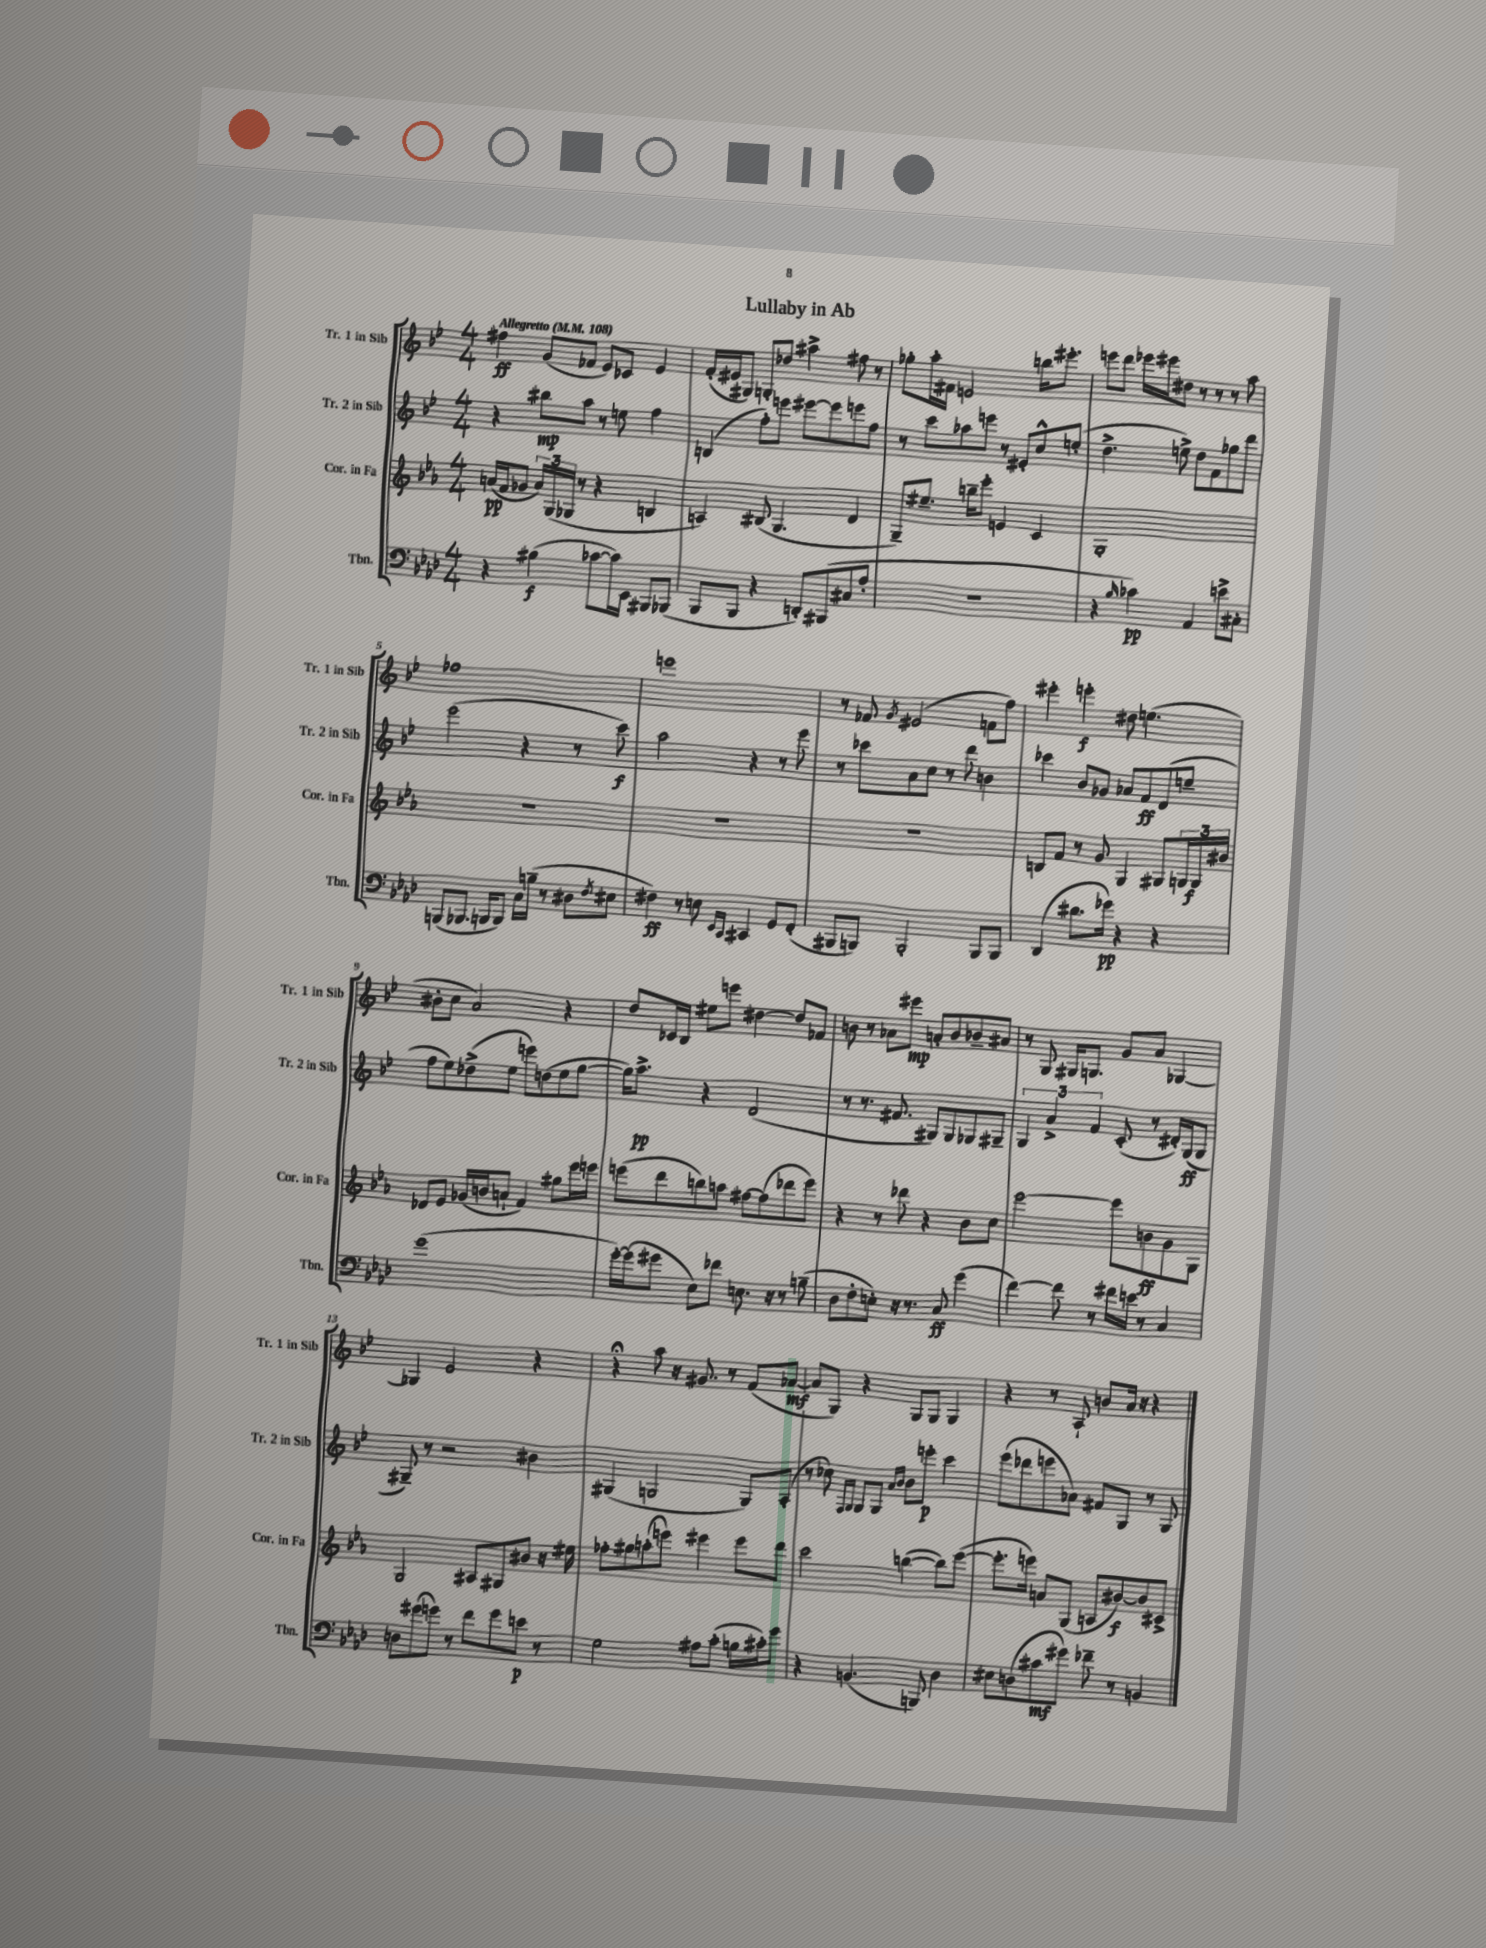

**kern	**dynam	**kern	**dynam	**kern	**dynam	**kern	**dynam
*part4	*part4	*part3	*part3	*part2	*part2	*part1	*part1
*staff4	*staff4	*staff3	*staff3	*staff2	*staff2	*staff1	*staff1
*I"Tbn.	*	*I"Cor. in Fa	*	*I"Tr. 2 in Sib	*	*I"Tr. 1 in Sib	*
*I'Tbn.	*	*I'Cor. in Fa	*	*I'Tr. 2 in Sib	*	*I'Tr. 1 in Sib	*
*clefF4	*	*clefG2	*	*clefG2	*	*clefG2	*
*k[b-e-a-d-]	*	*k[b-e-a-]	*	*k[b-e-]	*	*k[b-e-]	*
*M4/4	*	*M4/4	*	*M4/4	*	*M4/4	*
*MM108	*	*MM108	*	*MM108	*	*MM108	*
=1	=1	=1	=1	=1	=1	=1	=1
!	!	!	!	!	!	!LO:TX:a:B:t=Allegretto	!
4r	.	(16an/LL	pp	4r	.	4ff#X\	ff
.	.	16f/J	.	.	.	.	.
.	.	8g-X/J	.	.	.	.	.
(4B#X\	f	24a/LL)	.	8bb#X\L	mp	(8g/L	.
.	.	(24G/	.	.	.	.	.
.	.	24G-X/JJ	.	.	.	.	.
.	.	8r	.	8aa\J	.	8f-X/J	.
[8c-X\L	.	4r	.	8r	.	8e-/L)	.
16c-\L])	.	.	.	8een\	.	8c-X/J	.
16EE-\JJ	.	.	.	.	.	.	.
8BBB#X/L	.	4Bn/	.	4ff\	.	4e-/	.
(8BBB-X/J	.	.	.	.	.	.	.
=2	=2	=2	=2	=2	=2	=2	=2
8BBB-/L	.	4An/)	.	(4Bn/	.	(16f'/LL	.
.	.	.	.	.	.	16e#X/J	.
8BBB-/J	.	.	.	.	.	8G#X/J)	.
4r	.	(8B#X/	.	8ff'\L)	.	8Gn'/L	.
.	.	4.G/	.	8eeen\J	.	8dd-X/J	.
8DDn'/L)	.	.	.	[8eee#X\L	.	4aa#X^\	.
(8BBB#X/	.	.	.	8eee#\]	.	.	.
8C#X/	.	4d/	.	8eeen\	.	8ff#X\	.
8A-'/J	.	.	.	8ff\J	.	8r	.
=3	=3	=3	=3	=3	=3	=3	=3
1r	.	8G~/L)	.	8r	.	8gg-X'\L	.
.	.	8.ee#X~/J	.	8ccc\L	.	16aa'\L	.
.	.	.	.	.	.	16f#X\JJ	.
.	.	.	.	8aa-X\	.	2en/	.
.	.	16bbn~\KL	.	.	.	.	.
.	.	8eee-'\J	.	8eeen\J	.	.	.
.	.	4en/	.	8r	.	.	.
.	.	.	.	8e#X'/L	.	.	.
.	.	4c/	.	8cc^^/	.	16bbn\KL	.
.	.	.	.	.	.	8.eee#X'\J	.
.	.	.	.	(8een'/J	.	.	.
=4	=4	=4	=4	=4	=4	=4	=4
4r	.	1G'	.	4.dd^\	.	8eeen\L	.
.	.	.	.	.	.	8ddd\J	.
16qqB-/	.	.	.	.	.	.	.
4c-X\)	pp	.	.	.	.	16eee-X\LL	.
.	.	.	.	.	.	16eee#X\J	.
.	.	.	.	8een^\)	.	8dd#X\J	.
4AA-/	.	.	.	8dd\L	.	8r	.
.	.	.	.	8f\	.	8r	.
8en^\L	.	.	.	8gg-X\	.	8r	.
8C#X'\J	.	.	.	8ddd\J	.	8aa\	.
!!LO:LB:g=z
=5	=5	=5	=5	=5	=5	=5	=5
(8BBBn/L	.	1r	.	(2eee-\	.	1ff-X	.
8.BBB-X/J	.	.	.	.	.	.	.
16BBBn/KL	.	.	.	.	.	.	.
8BBB/J)	.	.	.	.	.	.	.
16C\LL	.	.	.	4r	.	.	.
(16Bn~\JJ	.	.	.	.	.	.	.
8r	.	.	.	.	.	.	.
8D#X\L	.	.	.	8r	.	.	.
8qF/	.	.	.	.	.	.	.
8E#X\J	.	.	.	8ccc\)	f	.	.
=6	=6	=6	=6	=6	=6	=6	=6
4F#X\)	ff	1r	.	2aa\	.	1eeen	.
8r	.	.	.	.	.	.	.
8En\	.	.	.	.	.	.	.
16qqEE-/LL	.	.	.	.	.	.	.
16qqCC/JJ	.	.	.	.	.	.	.
4CC#X/	.	.	.	4r	.	.	.
8GG/L	.	.	.	8r	.	.	.
(8FF'/J	.	.	.	8eee-\	.	.	.
=7	=7	=7	=7	=7	=7	=7	=7
8BBB#X/L	.	1r	.	8r	.	8r	.
8BBBn/J)	.	.	.	8ccc-X\L	.	8f-X/	.
.	.	.	.	.	.	8qg/	.
2BBB'/	.	.	.	8a\	.	(2e#X/	.
.	.	.	.	8cc\J	.	.	.
.	.	.	.	8r	.	.	.
.	.	.	.	8ddd\	.	.	.
8BBB/L	.	.	.	4bn\	.	8fn\L	.
8BBB/J	.	.	.	.	.	8ff\J)	.
=8	=8	=8	=8	=8	=8	=8	=8
(4DD-/	.	8Bn/L	.	4ccc-X\	.	4eee#X'\	.
.	.	8f/J	.	.	.	.	.
8.d#X\L	.	8r	.	8b-/L	.	4eeen'\	f
.	.	8g/	.	8g-X/J	.	.	.
16g-X\Jk)	pp	.	.	.	.	.	.
4r	.	4G/	.	8a-X/L	.	8dd#X\	.
.	.	.	.	8f/	ff	(4.een\	.
4r	.	8G#X/L	.	(8d/	.	.	.
.	.	24Gn/L	.	8een~/J	.	.	.
.	.	24G/	f	.	.	.	.
.	.	24b#X/JJ	.	.	.	.	.
!!LO:LB:g=z
=9	=9	=9	=9	=9	=9	=9	=9
(1g	.	8d-X/L	.	8ff\L	.	8b#X'\L	.
.	.	8e-/J	.	8ee-\)	.	8cc\J	.
.	.	(16g-X/LL	.	(8dd-X^\	.	2a/)	.
.	.	16bn/J	.	.	.	.	.
.	.	8an`/J	.	8ee-\J	.	.	.
.	.	4f/)	.	8eeen\L)	.	.	.
.	.	.	.	(8ddn\	.	.	.
.	.	8gg#X\L	.	8ee-\	.	4r	.
.	.	16eee-\L	.	[8gg\J	.	.	.
.	.	16eeen\JJ	.	.	.	.	.
=10	=10	=10	=10	=10	=10	=10	=10
[16g'\LL)	.	(8eeen\L	.	16gg\KL])	.	8dd/L	.
(16g\J]	.	.	.	8.aa^\J	pp	.	.
8g#X\J	.	8ddd\	.	.	.	16c-X/L	.
.	.	.	.	.	.	16B-/JJ	.
8E-\L)	.	8bbn\)	.	4r	.	8ee#X\L	.
8f-X\J	.	8aan\J	.	.	.	8eeen\J	.
8.En\	.	[8ff#X\L	.	(2d/	.	[4dd#X\	.
.	.	(8ff#\]	.	.	.	.	.
16r	.	.	.	.	.	.	.
8r	.	8ddd-X\	.	.	.	8dd#/L]	.
(8Bn~\	.	8eee\J)	.	.	.	8f-X/J	.
=11	=11	=11	=11	=11	=11	=11	=11
8D-\L	.	4r	.	8r	.	8bn\	.
8F'\	.	.	.	8.r	.	8r	.
8En'\J)	.	8r	.	.	.	8a-X\L	.
.	.	.	.	8.f#X/	.	.	.
16r	.	8ddd-X\	.	.	.	8eee#X\J	mp
8.r	.	.	.	.	.	.	.
.	.	4r	.	8G#X/L)	.	8an'/L	.
8C/	ff	.	.	8G#/	.	8b/	.
(4g\	.	8b-\L	.	8G-X/	.	8b-X~/	.
.	.	8cc\J	.	8G#X~/J	.	8a#X/J	.
=12	=12	=12	=12	=12	=12	=12	=12
[4f\)	.	[2eee-\	.	6G/	.	8r	.
.	.	.	.	.	.	8G/	.
.	.	.	.	6a^/	.	.	.
8f\]	.	.	.	.	.	16G#X/KL	.
.	.	.	.	.	.	8.Gn/J	.
.	.	.	.	6f/	.	.	.
8r	.	.	.	.	.	.	.
16f#X\LL	.	8eee-\L]	.	(8c'/	.	8g/L	.
16en\JJ	.	.	.	.	.	.	.
8r	.	8bn\	ff	8r	.	8a/J	.
4C/	.	8g\	.	16d#X'/LL)	.	[4G-X/	.
.	.	.	.	(16G/J	ff	.	.
.	.	8G\J	.	8G/J	.	.	.
!!LO:LB:g=z
=13	=13	=13	=13	=13	=13	=13	=13
8Dn\L	.	2G/	.	8G#X~/)	.	4G-X/]	.
(8g#X\	.	.	.	8r	.	.	.
8gn\J)	.	.	.	2r	.	2e-/	.
8r	.	.	.	.	.	.	.
8f\L	.	8A#X/L	.	.	.	.	.
8g\	.	8G#X/	.	.	.	.	.
8en\J	p	8b#X/J	.	4b#X\	.	4r	.
8r	.	16r	.	.	.	.	.
.	.	16ee#X\	.	.	.	.	.
=14	=14	=14	=14	=14	=14	=14	=14
2G\	.	8ff-X'\L	.	(4G#X/	.	4r;<	.
.	.	8gg#X\	.	.	.	.	.
.	.	(8aan'\	.	2Gn/	.	8aa\	.
.	.	8eeen\J)	.	.	.	16r	.
.	.	.	.	.	.	8.g#X/	.
8A#X\L	.	4eee#X\	.	.	.	.	.
(8c'\J	.	.	.	.	.	8r	.
16Bn\LL	.	8eee#\L	.	8G/L)	.	(8f/L	.
16c#X'\J)	.	.	.	.	.	.	.
8g\J	.	8ddd\J	.	(8A'/J	.	[8a-X/J	mf
=15	=15	=15	=15	=15	=15	=15	=15
4r	.	2ccc\	.	8r	.	8a-/L]	.
.	.	.	.	8cc-X\)	.	8G/J)	.
.	.	.	.	16qqF/LL	.	.	.
.	.	.	.	16qqG/JJ	.	.	.
(4.BBn/	.	.	.	8G/L	.	4r	.
.	.	.	.	8G/J	.	.	.
.	.	.	.	16qqa/LL	.	.	.
.	.	.	.	16qqb-/JJ	.	.	.
.	.	([4bbn\	.	8b-\L	.	8G/L	.
8BBBn/)	.	.	.	8eeen'\J	p	8G/J	.
4D-\	.	8bb\L])	.	4ccc\	.	4G/	.
.	.	([8eee-\J	.	.	.	.	.
=16	=16	=16	=16	=16	=16	=16	=16
8E#X\L	.	8.eee-'\L]	.	(8eee-\L	.	4r	.
(8Dn\	.	.	.	8ddd-X\	.	.	.
.	.	16eeen\Jk)	.	.	.	.	.
8c#X\	mf	8an/L	.	8eeen\	.	8r	.
8g#X\J)	.	(8G/J	.	8a-X\J)	.	8A`/	.
8f-X~\	.	8An/L	.	8f#X/L	.	8bn/L	.
8r	.	[8b#X/)	f	8G/J	.	16a/Jk	.
.	.	.	.	.	.	16r	.
4BBn/	.	8b#/]	.	8r	.	4r	.
.	.	8c#X^/J	.	8G/	.	.	.
==	==	==	==	==	==	==	==
*-	*-	*-	*-	*-	*-	*-	*-
